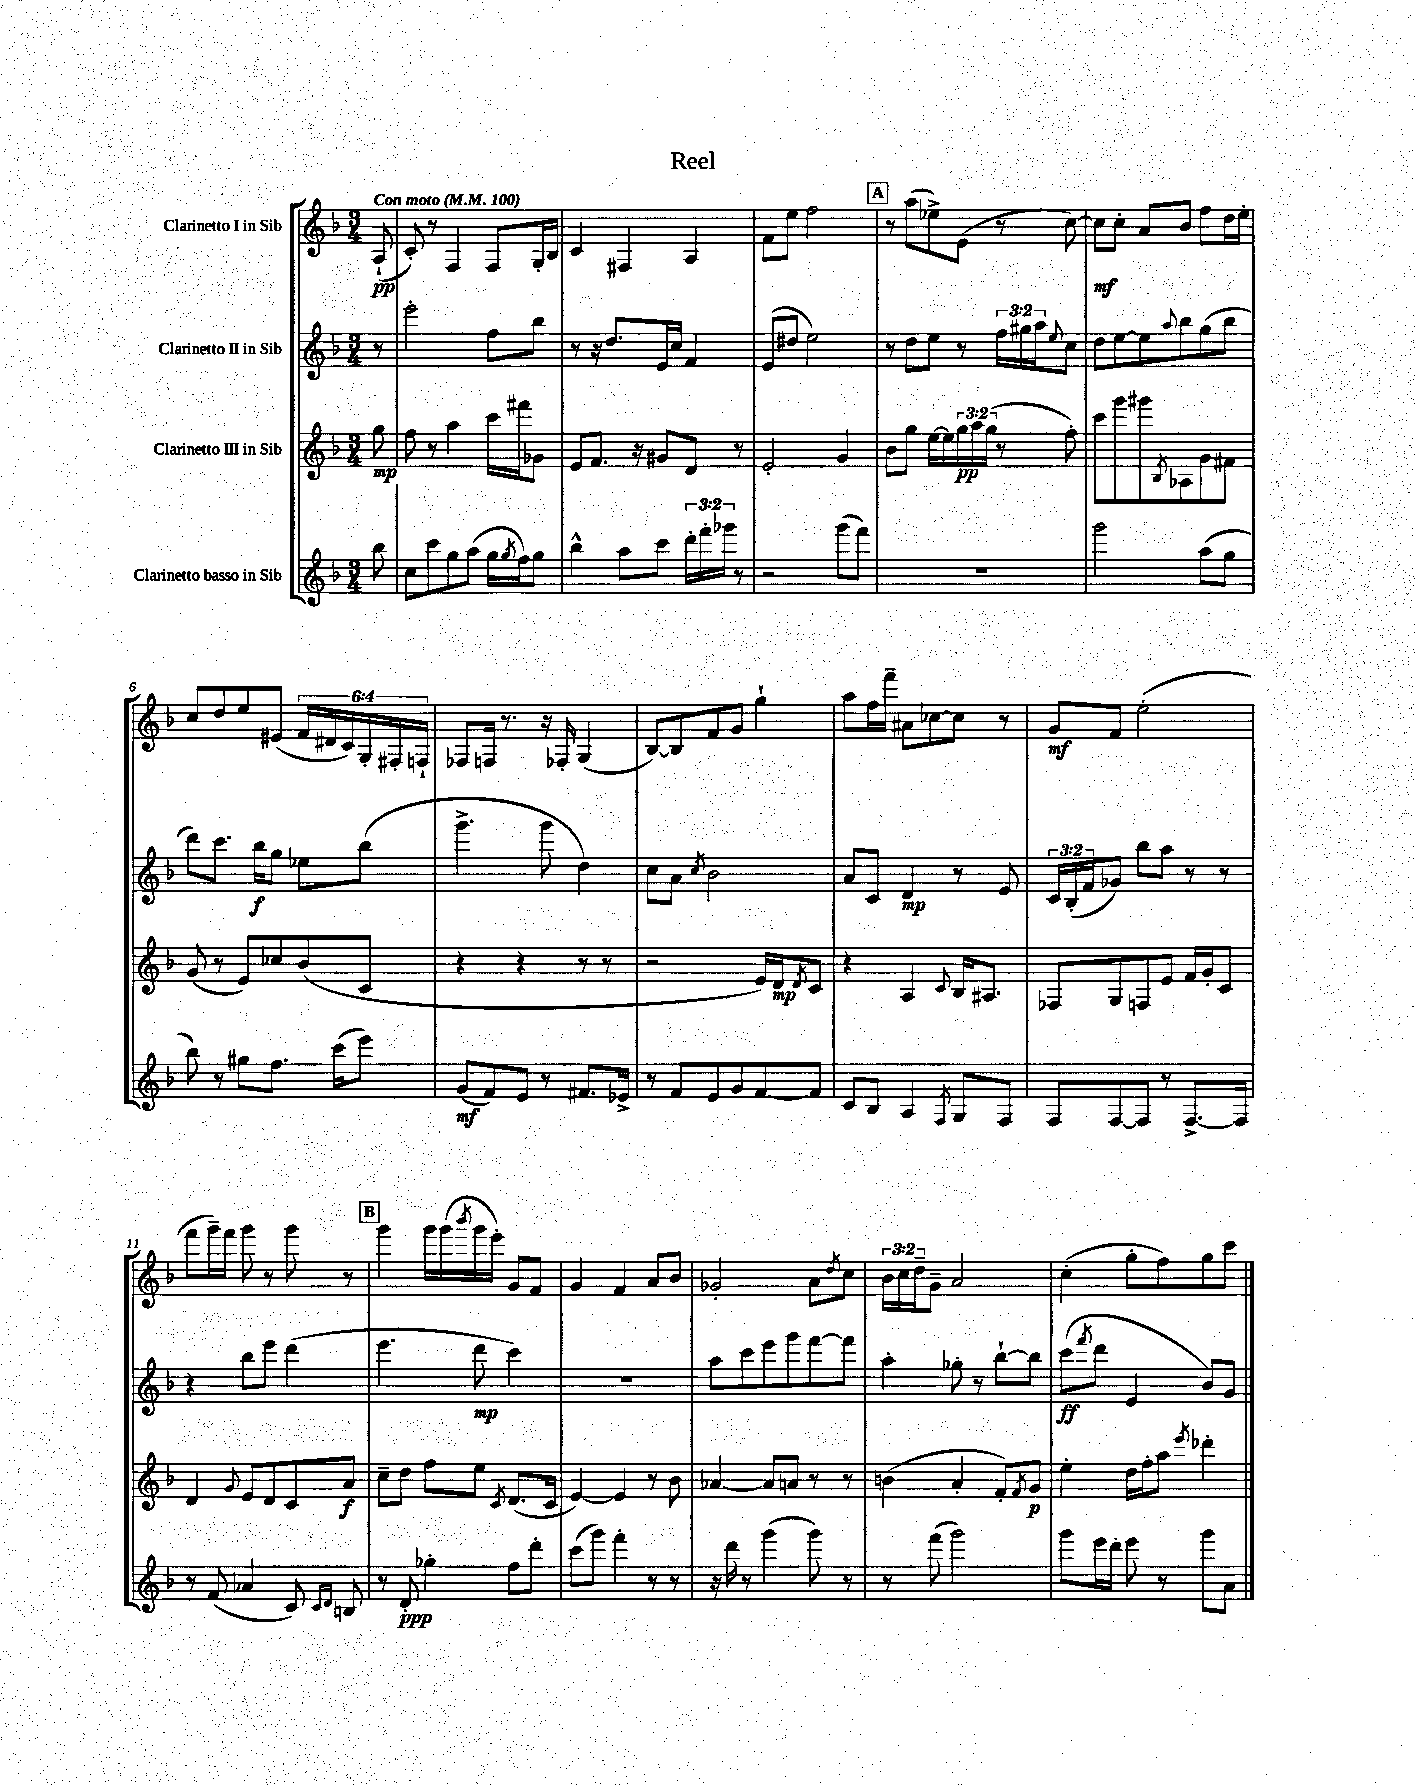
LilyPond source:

\header { title = "Reel" }
<<
\new StaffGroup <<
\new Staff = "s0" \with { instrumentName = "Clarinetto I in Sib" } {
    \clef treble \key f \major \numericTimeSignature \time 3/4 \override Staff.TupletNumber.text = #tuplet-number::calc-fraction-text \partial 8 \tempo "Con moto" 4 = 100
    a8-!\pp( |
    c'8-.) r8 f4 f8 g16-. bes16 |
    c'4 fis4 a4 |
    f'8 e''8 f''2 |
    \mark \markup { \box "A" } r8 a''8( ees''8->) e'8( r8 c''8~) |
    c''8\mf c''8-. a'8 bes'8 f''8 d''16 e''16-. |
    c''8 d''8 e''8 eis'8( \tuplet 6/4 { f'16 dis'16 c'16) g16-. fis16-. f16-! } |
    fes8 f16 r8. r16 fes16-. g4( |
    bes8~) bes8 f'8 g'8 g''4-! |
    a''8 f''16 f'''16-- ais'8 ces''8~ ces''8 r8 |
    g'8\mf f'8 e''2-.( |
    f'''8 g'''16--) f'''16 g'''8 r8 g'''8 r8 |
    \mark \markup { \box "B" } g'''4 g'''16 g'''16( \acciaccatura { bes'''8 } g'''16 e'''16-.) g'8 f'8 |
    g'4 f'4 a'8 bes'8 |
    ges'2-. a'8 \acciaccatura { d''8 } c''8 |
    \tuplet 3/2 { bes'16 c''16 d''16-- } g'8-- a'2 |
    c''4-.( g''8-. f''8) g''8 c'''8 \bar "|." |
}
\new Staff = "s1" \with { instrumentName = "Clarinetto II in Sib" } {
    \clef treble \key f \major \numericTimeSignature \time 3/4 \override Staff.TupletNumber.text = #tuplet-number::calc-fraction-text \partial 8
    r8 |
    e'''2-. f''8 bes''8 |
    r8 r16 d''8. e'16 c''16 f'4 |
    e'8( dis''8 e''2) |
    \mark \markup { \box "A" } r8 d''8 e''8 r8 \tuplet 3/2 { f''16 gis''16 a''16 } \appoggiatura { e''8 } c''8 |
    d''8 e''8~ e''8 \appoggiatura { a''8 } bes''8 g''8( bes''8 |
    d'''8) c'''8. bes''16\f g''8 ees''8 bes''8( |
    g'''4.-> g'''8 d''4) |
    c''8 a'8 \acciaccatura { c''8 } bes'2 |
    a'8 c'8 d'4\mp r8 e'8 |
    \tuplet 3/2 { c'16 bes16-.( f'16 } ges'8) bes''8 a''8 r8 r8 |
    r4 bes''8 e'''8 d'''4( |
    \mark \markup { \box "B" } e'''4. d'''8\mp c'''4) |
    R2. |
    a''8 c'''8 e'''8 g'''8 f'''8~ f'''8 |
    a''4-. ges''8-. r8 bes''8~-! bes''8 |
    c'''8\ff( \acciaccatura { f'''8 } d'''8 e'4 bes'8) g'8 \bar "|." |
}
\new Staff = "s2" \with { instrumentName = "Clarinetto III in Sib" } {
    \clef treble \key f \major \numericTimeSignature \time 3/4 \override Staff.TupletNumber.text = #tuplet-number::calc-fraction-text \partial 8
    g''8\mp |
    f''8 r8 a''4 c'''16 fis'''16 ges'8 |
    e'8 f'8. r16 gis'8 d'8 r8 |
    e'2-. g'4 |
    \mark \markup { \box "A" } bes'8 g''8 e''16~ e''16 \tuplet 3/2 { g''16\pp a''16 g''16( } r8 f''8-.) |
    c'''8 g'''8 gis'''8 \acciaccatura { bes8 } aes8 g'8 fis'8 |
    g'8( r8 e'8) ces''8 bes'8( c'8 |
    r4 r4 r8 r8 |
    r2 e'16) d'16\mp \acciaccatura { d'8 } c'8 |
    r4 a4 \appoggiatura { c'8 } bes16 ais8. |
    fes8 g8 f8 e'8 f'16 g'16-. c'8 |
    d'4 \appoggiatura { g'8 } e'8 d'8 c'8 a'8\f |
    \mark \markup { \box "B" } c''8-- d''8 f''8 e''8 \acciaccatura { c'8 } d'8.( c'16 |
    e'4~) e'4 r8 bes'8 |
    aes'4~ aes'8 a'8 r8 r8 |
    b'4( a'4-. f'8-.) \acciaccatura { f'8 } g'8\p |
    e''4-. d''16 f''16-. a''8 \acciaccatura { e'''8 } des'''4-. \bar "|." |
}
\new Staff = "s3" \with { instrumentName = "Clarinetto basso in Sib" } {
    \clef treble \key f \major \numericTimeSignature \time 3/4 \override Staff.TupletNumber.text = #tuplet-number::calc-fraction-text \partial 8
    bes''8 |
    c''8 c'''8 g''8 a''8( g''16 \acciaccatura { g''8 } f''16) g''8 |
    bes''4-^ a''8 c'''8 \tuplet 3/2 { d'''16-. f'''16-. ges'''16 } r8 |
    r2 g'''8( f'''8) |
    \mark \markup { \box "A" } R2. |
    g'''2 a''8( g''8 |
    bes''8) r8 gis''8 f''8. c'''16( e'''8) |
    g'8\mf( f'8) e'8 r8 fis'8. ees'16-> |
    r8 f'8 e'8 g'8 f'8~ f'8 |
    c'8 bes8 a4 \acciaccatura { f8 } g8 f8 |
    f8 f8~ f8 r8 f8.~-> f16 |
    r8 f'8( aes'4 c'8) \grace { c'16 d'16 } b8 |
    \mark \markup { \box "B" } r8 d'8-.\ppp ges''4-. f''8 d'''8-. |
    c'''8( g'''8) f'''4-. r8 r8 |
    r16 d'''16 r8 g'''4( g'''8) r8 |
    r8 f'''8( g'''2) |
    g'''8 e'''16 d'''16-. e'''8 r8 g'''8 a'8 \bar "|." |
}
>>
>>
